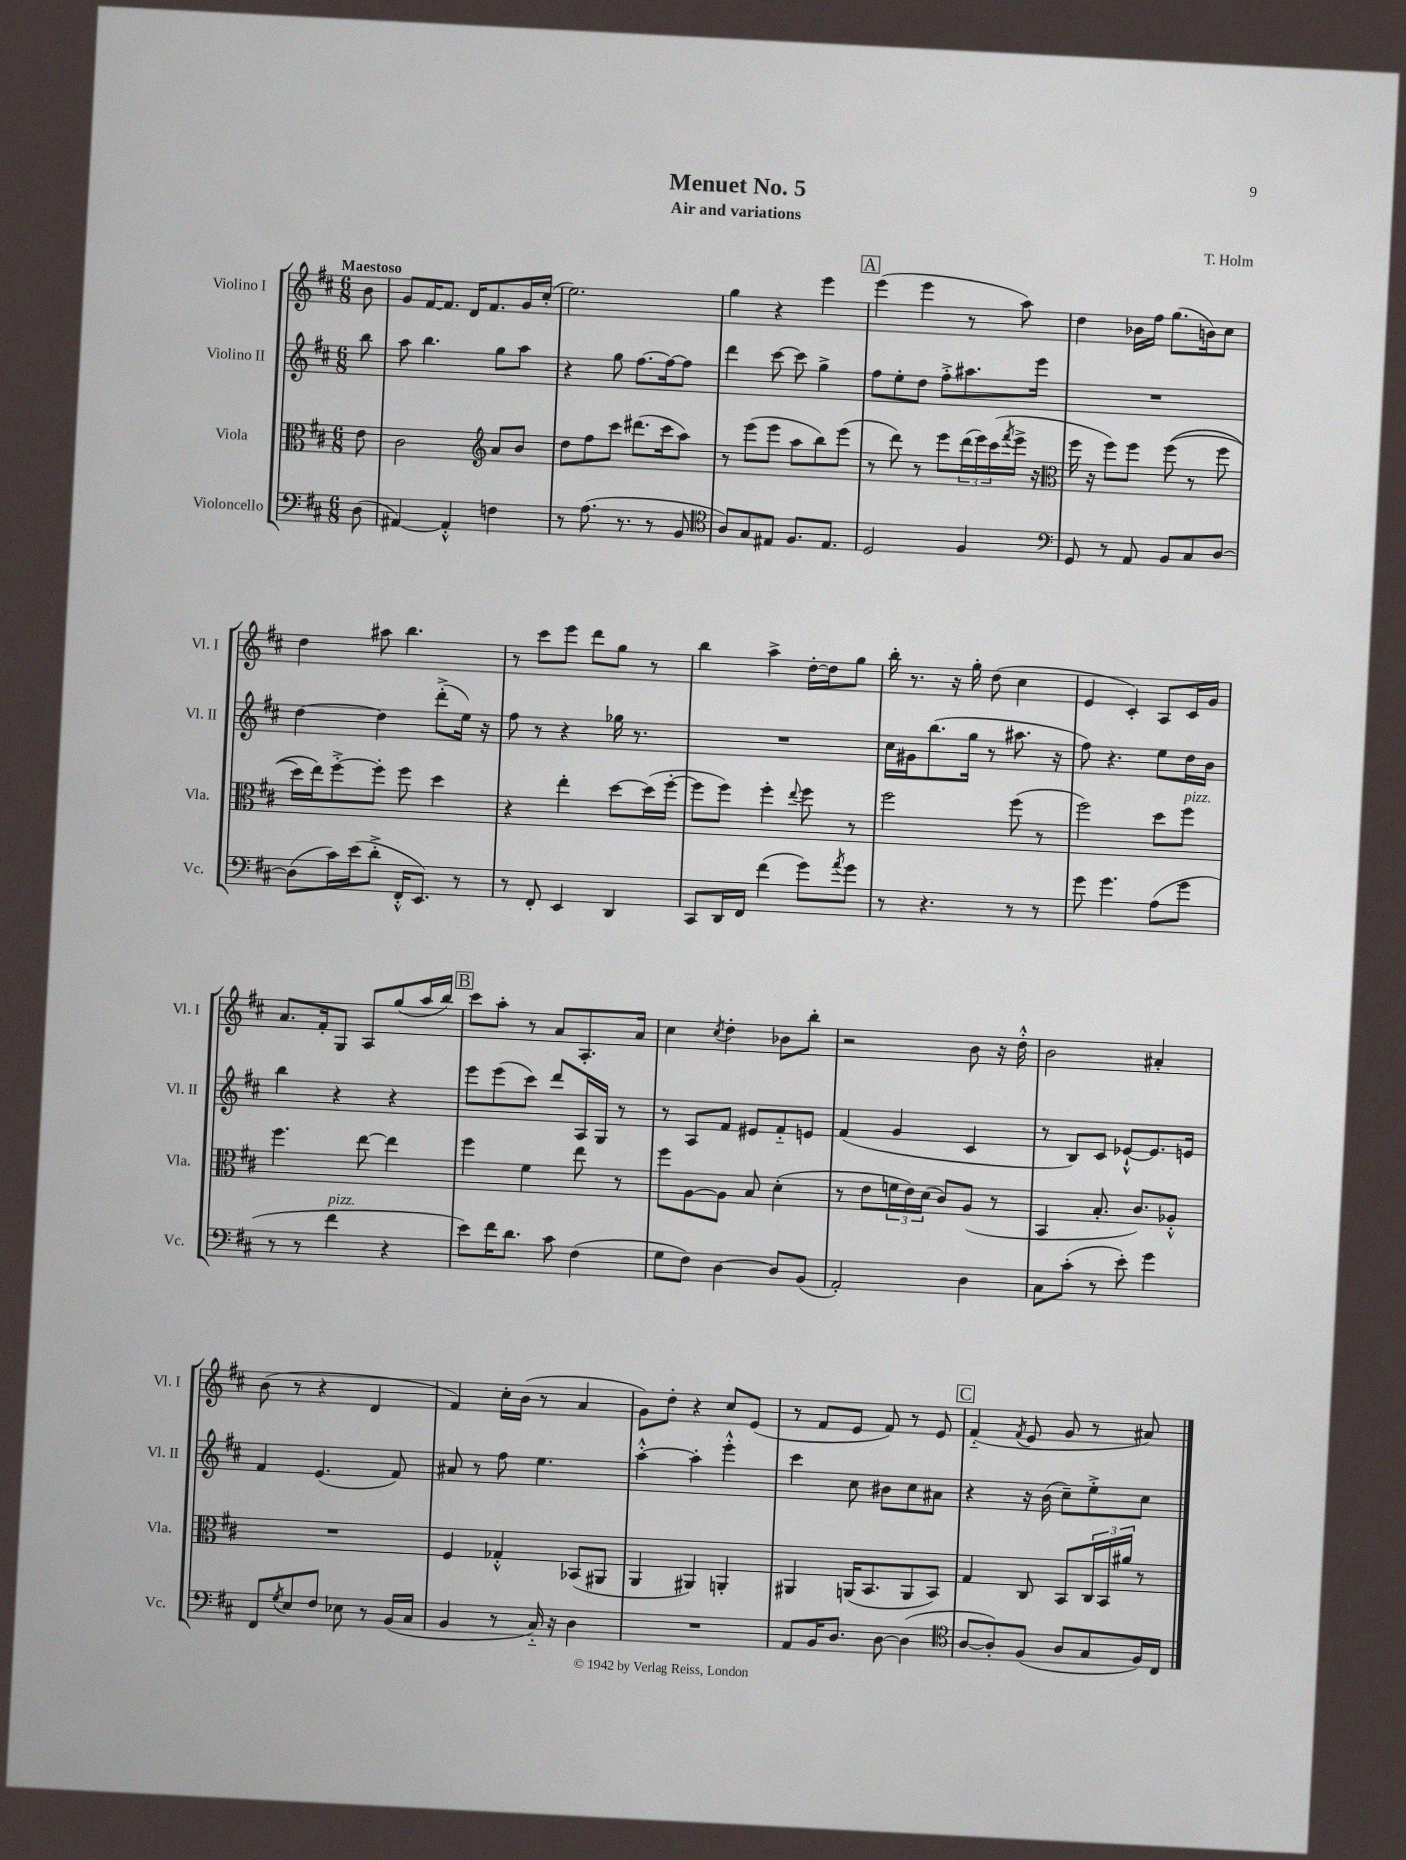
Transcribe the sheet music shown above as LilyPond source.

\header { title = "Menuet No. 5" composer = "T. Holm" subtitle = "Air and variations" }
<<
\new StaffGroup <<
\new Staff = "s0" \with { instrumentName = "Violino I" shortInstrumentName = "Vl. I" } {
    \clef treble \key d \major \numericTimeSignature \time 6/8 \partial 8 \tempo "Maestoso"
    b'8 |
    g'8 fis'16~ fis'8. d'16 fis'8. g'16 cis''16-.( |
    e''2.) |
    g''4 r4 e'''4 |
    \mark \markup { \box "A" } e'''4( e'''4 r8 a''8) |
    d''4 bes'16 fis''16 g''8.( b'16) cis''8 |
    d''4 ais''8 b''4. |
    r8 cis'''8 e'''8 d'''8 g''8 r8 |
    b''4 a''4-> d''16~-. d''16 g''8 |
    b''16-. r8. r16 g''16-. d''8( cis''4 |
    e'4 cis'4-.) a8 cis'16 g'16 |
    a'8. fis'16-. g8 a8 g''8( a''16 b''16) |
    \mark \markup { \box "B" } cis'''8 a''8-. r8 a'8 a8.-. a'16 |
    cis''4 \acciaccatura { cis''8 } d''4-. bes'8 b''8-. |
    r2 b'8 r16 d''16-.-^ |
    b'2 ais'4-. |
    b'8( r8 r4 d'4 |
    fis'4) cis''16-. b'16( r8 a'4 |
    g'8) d''8-. r4 cis''8 e'8( |
    r8 fis'8 e'8 fis'8) r8 e'8 |
    \mark \markup { \box "C" } fis'4-_( \acciaccatura { fis'8 } e'8 g'8 r8 ais'8) \bar "|." |
}
\new Staff = "s1" \with { instrumentName = "Violino II" shortInstrumentName = "Vl. II" } {
    \clef treble \key d \major \numericTimeSignature \time 6/8 \partial 8
    b''8 |
    a''8 b''4. g''8 a''8 |
    r4 g''8 fis''8.~ fis''16~ fis''8 |
    d'''4 cis'''8~ cis'''8 g''4-> |
    \mark \markup { \box "A" } fis''8 e''8-. d''8 fis''8-.-> ais''8. e'''16 |
    R2. |
    d''4~ d''4 d'''8-.->( e''16) r16 |
    fis''8 r8 r4 ges''16 r8. |
    R2. |
    cis''16 gis'16 b''8.( g''16 r8 ais''8. r16 |
    fis''8) r4. e''8 d''16 b'16 |
    b''4 r4 r4 |
    \mark \markup { \box "B" } e'''8 e'''8( cis'''8) d'''8 a16 g16 r8 |
    r8 a8 fis'8 eis'8 fis'8-_ e'8 |
    fis'4( g'4 cis'4 |
    r8 b8) cis'8 ees'8~-!-^ ees'8. e'16 |
    fis'4 e'4.( fis'8) |
    ais'8 r8 fis''8 e''4. |
    a''4~-.-^ a''4-. e'''4-.-^ |
    cis'''4 cis''8 bis'8 cis''8 ais'8 |
    \mark \markup { \box "C" } r4 r16 b'16( cis''8--) e''8-.-> cis''8 \bar "|." |
}
\new Staff = "s2" \with { instrumentName = "Viola" shortInstrumentName = "Vla." } {
    \clef alto \key d \major \numericTimeSignature \time 6/8 \partial 8
    e'8 |
    cis'2 \clef treble a'8 b'8 |
    d''8 fis''8 cis'''8 dis'''8.( cis'''16 a''8) |
    r8 e'''8( e'''8 a''8 b''8) e'''8( |
    \mark \markup { \box "A" } r8 d'''8) r8 e'''8 \tuplet 3/2 { d'''16( e'''16) cis'''16( } \acciaccatura { fis'''8 } e'''16-> r16 |
    \clef alto fis''16 r16 fis''8) fis''8 fis''8(\( r8 fis''8 |
    d''16) e''16\) fis''8~-.-> fis''8-. fis''8 d''4 |
    r4 e''4-. d''8~ d''16( fis''16~-. |
    fis''8 fis''8) fis''4-. \appoggiatura { e''8 } fis''8 r8 |
    fis''2 fis''8( r8 |
    fis''2) d''8 fis''8^\markup { \italic "pizz." } |
    fis''4. e''8~ e''4 |
    \mark \markup { \box "B" } fis''4 fis'4 e''8 r8 |
    fis''8 a8~ a8 b8 d'4-.( |
    r8 e'8 \tuplet 3/2 { f'16 e'16) d'16( } cis'8) a8( r8 |
    b,4 b8.-. cis'8.) aes8-.-^ |
    R2. |
    fis4 ges4-.-^ bes,8( ais,8 |
    a,4 ais,4) a,4-. |
    ais,4 a,16( b,8. a,8 b,8) |
    \mark \markup { \box "C" } g4 cis8 b,8 \tuplet 3/2 { cis16 b,16 ais'16 } r8 \bar "|." |
}
\new Staff = "s3" \with { instrumentName = "Violoncello" shortInstrumentName = "Vc." } {
    \clef bass \key d \major \numericTimeSignature \time 6/8 \partial 8
    d8( |
    ais,4~) ais,4-.-^ f4 |
    r8 a8.( r8. r8 b,8 |
    \clef tenor a8) g8 eis8 fis8. eis8. |
    \mark \markup { \box "A" } d2 fis4 |
    \clef bass g,8 r8 a,8 b,8 cis8 d8~ |
    d8( cis'16) e'16( d'8-.-> fis,16-.-^ e,8.) r8 |
    r8 fis,8-. e,4 d,4 |
    cis,8 d,16 fis,16 fis'4( g'8) \acciaccatura { a'8 } g'8 |
    r8 r4. r8 r8 |
    g'8 g'4. a8( g'8 |
    r8 r8 fis'4^\markup { \italic "pizz." } r4 |
    \mark \markup { \box "B" } e'8) fis'16 d'8. cis'8 fis4( |
    g8 fis8) d4~ d8 b,8( |
    a,2-.) d4 |
    cis8 cis'8-.( r8 e'8-.) g'4 |
    fis,8 \acciaccatura { g8 } e8 fis8 ees8 r8 b,16( cis16 |
    b,4 r8 cis16-_) r16 d4 |
    R2. |
    a,8 b,16 d8. d8~ d4( |
    \mark \markup { \box "C" } \clef tenor a8~ a8-.) fis8( a8 g8 fis16) cis16 \bar "|." |
}
>>
>>
\layout { \context { \Score \remove "Bar_number_engraver" } }
